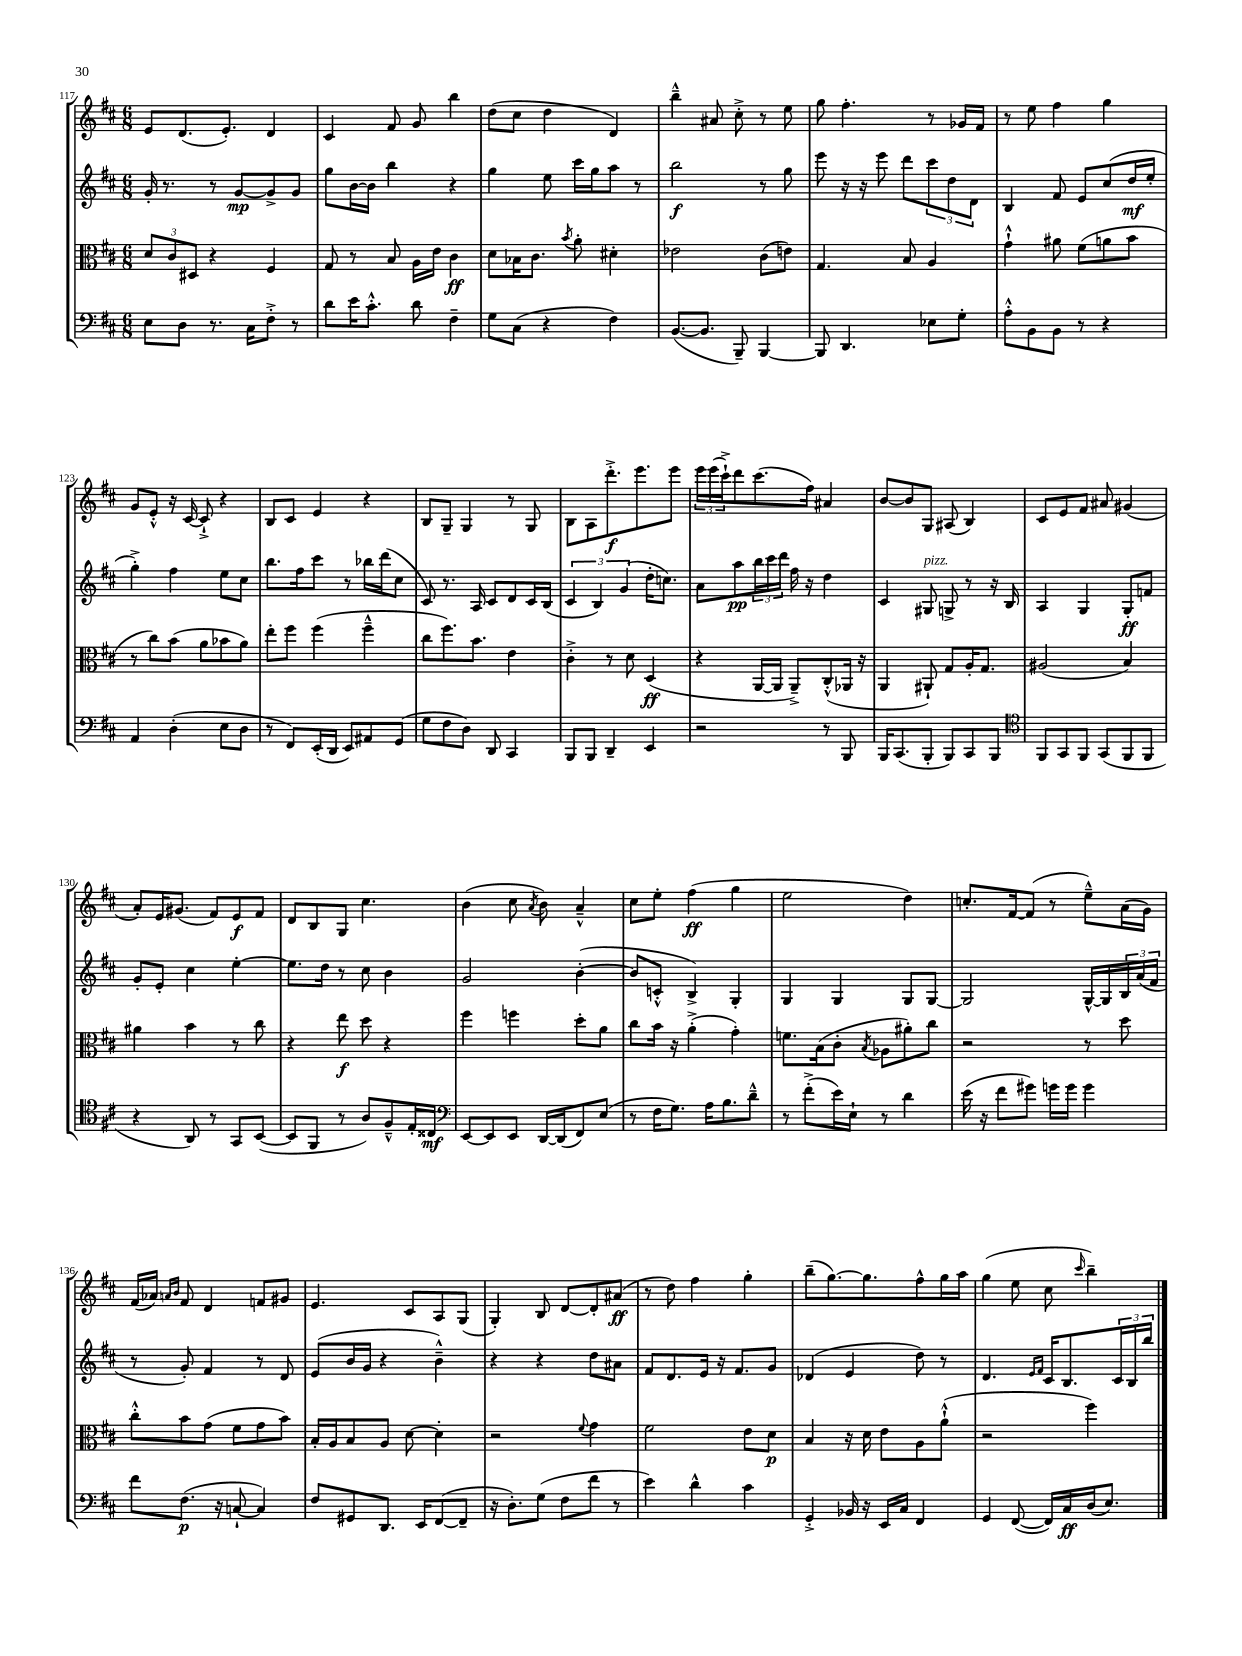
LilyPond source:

<<
\new StaffGroup <<
\new Staff = "s0" {
    \clef treble \key d \major \numericTimeSignature \time 6/8
    e'8 d'8.( e'8.-.) d'4 |
    cis'4 fis'8 g'8 b''4 |
    d''8( cis''8 d''4 d'4) |
    b''4---^ ais'8 cis''8-.-> r8 e''8 |
    g''8 fis''4.-. r8 ges'16 fis'16 |
    r8 e''8 fis''4 g''4 |
    g'8 e'8-.-^ r16 cis'16~ cis'8-!-> r4 |
    b8 cis'8 e'4 r4 |
    b8 g8-- g4 r8 g8 |
    b8 a8 d'''8.-.->\f e'''8. e'''8 |
    \tuplet 3/2 { e'''16 e'''16( cis'''16-!->) } d'''8 cis'''8.( fis''16) ais'4 |
    b'8~ b'8 g8 ais8( b4) |
    cis'8 e'8 fis'8 ais'8 gis'4( |
    a'8-.) e'16 gis'8.( fis'8) e'8\f fis'8 |
    d'8 b8 g8 cis''4. |
    b'4( cis''8 \acciaccatura { a'8 } b'8) a'4---^ |
    cis''8 e''8-. fis''4\ff( g''4 |
    e''2 d''4) |
    c''8.-. fis'16~ fis'8( r8 e''8---^) a'16( g'16) |
    fis'16( aes'16) \grace { a'16 b'16 } fis'8 d'4 f'8 gis'8 |
    e'4. cis'8 a8 g8( |
    g4-.) b8 d'8~ d'8-. ais'8\ff( |
    r8 d''8) fis''4 g''4-. |
    b''8--( g''8.~) g''8. fis''8-^ g''16 a''16 |
    g''4( e''8 cis''8 \grace { cis'''16 } b''4--) \bar "|." |
}
\new Staff = "s1" {
    \clef treble \key d \major \numericTimeSignature \time 6/8
    g'16-. r8. r8 g'8~\mp g'8-> g'8 |
    g''8 b'16~ b'16 b''4 r4 |
    g''4 e''8 cis'''16 g''16 a''8 r8 |
    b''2\f r8 g''8 |
    e'''8 r16 r16 e'''8 d'''8 \tuplet 3/2 { cis'''8 d''8 d'8 } |
    b4 fis'8 e'8 cis''8( d''16\mf e''16-. |
    g''4-.->) fis''4 e''8 cis''8 |
    b''8. fis''16 cis'''8 r8 bes''16 d'''16( cis''8 |
    cis'8) r8. a16 cis'8 d'8 cis'16 b16( |
    \tuplet 3/2 { cis'4 b4) g'4( } d''16-. c''8.) |
    a'8 a''8\pp \tuplet 3/2 { b''16 cis'''16 d'''16 } fis''16 r16 d''4 |
    cis'4 gis8^\markup { \italic "pizz." } g8-> r8 r16 b16 |
    a4 g4 g8-.\ff f'8 |
    g'8-. e'8-. cis''4 e''4~-. |
    e''8. d''16 r8 cis''8 b'4 |
    g'2 b'4~-.( |
    b'8 c'8-.-^ b4->) g4-. |
    g4 g4 g8 g8~ |
    g2 g16~-^ g16 \tuplet 3/2 { b16 a'16( fis'16 } |
    r8 g'8-.) fis'4 r8 d'8 |
    e'8( b'16 g'16 r4 b'4---^) |
    r4 r4 d''8 ais'8 |
    fis'8 d'8. e'16 r16 fis'8. g'8 |
    des'4( e'4 d''8) r8 |
    d'4. \grace { e'16 fis'16 } cis'16 b8. \tuplet 3/2 { cis'16 b16 b''16 } \bar "|." |
}
\new Staff = "s2" {
    \clef alto \key d \major \numericTimeSignature \time 6/8
    \tuplet 3/2 { d'8 cis'8 dis8 } r4 fis4 |
    g8 r8 b8 a16 e'16 cis'4\ff |
    d'8 bes16 cis'8. \acciaccatura { b'8 } a'8-. dis'4-. |
    ees'2 cis'8( e'8) |
    g4. b8 a4 |
    g'4-!-^ ais'8 fis'8( a'8 b'8 |
    r8 cis''8) b'8( a'8 bes'8 a'8) |
    e''8-. fis''8 fis''4( fis''4---^ |
    cis''8 fis''8.) b'8. e'4 |
    cis'4-.-> r8 d'8 d4\ff( |
    r4 a,16~ a,16 a,8--->) cis8-.-^( aes,16 r16 |
    a,4 ais,8-!) g8 a16-. g8. |
    ais2( b4) |
    ais'4 b'4 r8 cis''8 |
    r4 e''8\f d''8 r4 |
    fis''4 f''4 d''8-. a'8 |
    cis''8 b'16 r16 a'4-.->( g'4-.) |
    f'8. b16( cis'8-. \acciaccatura { b8 } aes8 ais'8-.) cis''8 |
    r2 r8 d''8 |
    cis''8-.-^ b'8 g'8( fis'8 g'8 b'8) |
    b16-. a16 b8 a8 d'8~ d'4-. |
    r2 \appoggiatura { fis'8 } g'4 |
    fis'2 e'8 d'8\p |
    b4 r16 d'16 e'8 a8 a'8-!-^( |
    r2 fis''4) \bar "|." |
}
\new Staff = "s3" {
    \clef bass \key d \major \numericTimeSignature \time 6/8
    e8 d8 r8. cis16 fis8-.-> r8 |
    d'8 e'16 cis'8.-.-^ d'8 fis4-- |
    g8 cis8( r4 fis4) |
    b,8.~( b,8. b,,8--) b,,4~ |
    b,,8 d,4. ees8 g8-. |
    a8-.-^ b,8 b,8 r8 r4 |
    a,4 d4-.( e8 d8 |
    r8 fis,8) e,16-.( d,16 e,8) ais,8 g,8( |
    g8 fis8 d8) d,8 cis,4 |
    b,,8 b,,8 d,4-- e,4 |
    r2 r8 b,,8 |
    b,,16 cis,8.( b,,8-. b,,8) cis,8 b,,8 |
    \clef tenor fis,8 g,8 fis,8 g,8( fis,8 fis,8 |
    r4 a,8) r8 g,8 b,8~( |
    b,8 fis,8 r8 a8) fis8---^ e16-. cisis16\mf |
    \clef bass e,8~ e,8 e,8 d,16~ d,16( fis,8) e8( |
    r8 fis16 g8.) a16 b8. d'8---^ |
    r8 fis'8-.->( e'16) e16-! r8 d'4 |
    e'16( r16 fis'8 gis'8) g'16 g'16 g'4 |
    fis'8 fis8.\p( r16 c8~-! c4) |
    fis8 gis,8 d,8. e,16 fis,8~( fis,8-- |
    r16 d8.-.) g8( fis8 fis'8 r8 |
    e'4) d'4-^ cis'4 |
    g,4-.-> bes,16 r16 e,16 cis16 fis,4 |
    g,4 fis,8~( fis,16) cis16\ff d16( e8.) \bar "|." |
}
>>
>>
\layout { \context { \Score currentBarNumber = #117 } }
